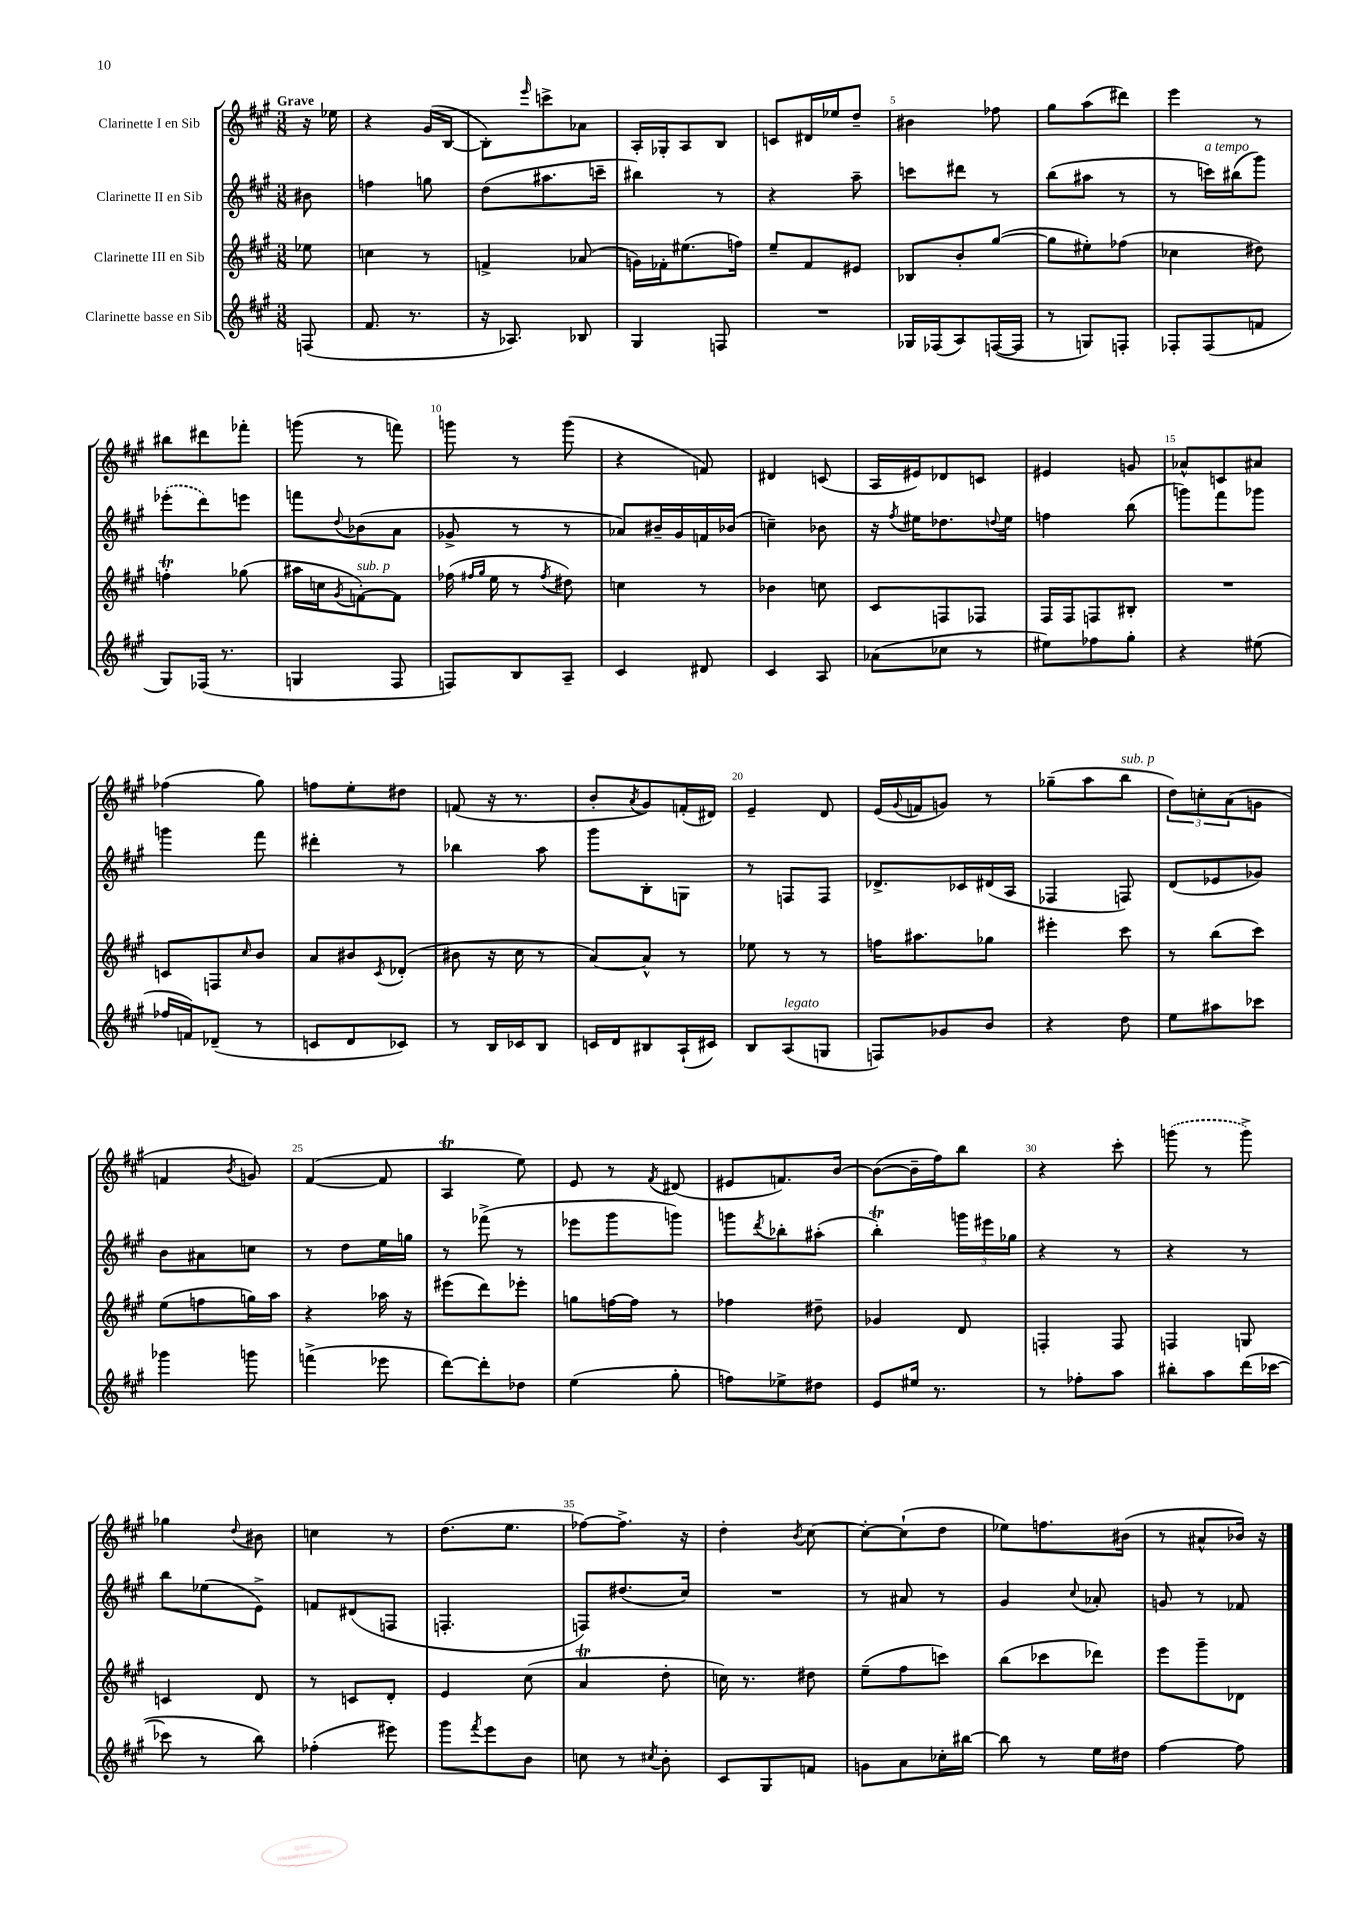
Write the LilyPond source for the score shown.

<<
\new StaffGroup <<
\new Staff = "s0" \with { instrumentName = "Clarinette I en Sib" } {
    \clef treble \key a \major \numericTimeSignature \time 3/8 \partial 8 \tempo "Grave"
    r16 ees''16 |
    r4 gis'16( b16~ |
    b8-.) \grace { e'''16 } c'''8-> aes'8 |
    a16-. ges16-. a8 b8 |
    c'8 dis'16 ees''16 d''8-- |
    bis'4 fes''8 |
    gis''8 a''8( dis'''8) |
    e'''4 r8 |
    bis''8 dis'''8 fes'''8-. |
    g'''8( r8 f'''8) |
    g'''8 r8 g'''8( |
    r4 f'8) |
    dis'4 c'8( |
    a16 eis'16) des'8 c'8 |
    eis'4 g'8 |
    aes'8-^ c'8 ais'8 |
    fes''4( gis''8) |
    f''8 e''8-. dis''8 |
    f'8( r16 r8. |
    b'8-. \acciaccatura { a'8 } gis'8) f'16-.( dis'16) |
    e'4-- d'8 |
    e'16( \appoggiatura { gis'8 } f'16 g'8) r8 |
    ges''8--( a''8 b''8^\markup { \italic "sub. p" } |
    \tuplet 3/2 { d''8) c''8-. a'8( } g'8 |
    f'4 \acciaccatura { b'8 } g'8) |
    fis'4~( fis'8 |
    a4\trill e''8) |
    e'8 r8 \acciaccatura { fis'8 } dis'8( |
    eis'8 f'8.) b'16~ |
    b'8~( b'16-- fis''16) b''8 |
    r4 cis'''8-. |
    \once \slurDashed g'''8( r8 g'''8->) |
    ges''4 \appoggiatura { d''8 } bis'8 |
    c''4 r8 |
    d''8.( e''8. |
    fes''8~) fes''8.-> r16 |
    d''4-. \acciaccatura { b'8 } cis''8~ |
    cis''8~-. cis''8-!( d''8 |
    ees''8) f''8. bis'16( |
    r8 ais'8-^ bes'16) r16 \bar "|." |
}
\new Staff = "s1" \with { instrumentName = "Clarinette II en Sib" } {
    \clef treble \key a \major \numericTimeSignature \time 3/8 \partial 8
    bis'8 |
    f''4 g''8 |
    d''8( ais''8. c'''16-- |
    bis''4) r8 |
    r4 a''8-- |
    c'''8 dis'''8 r8 |
    b''8( ais''8 r8 |
    r8 c'''16^\markup { \italic "a tempo" }) bis''16( gis'''8) |
    \once \slurDashed ees'''8-.( d'''8) e'''8 |
    f'''8 \appoggiatura { d''8 } bes'8( a'8 |
    ges'8-> r8 r8 |
    aes'8) bis'16-- gis'16 f'16 bes'16( |
    c''4--) bes'8 |
    r16 \acciaccatura { fis''8 } eis''16 des''8. \appoggiatura { d''8 } eis''16 |
    f''4 b''8( |
    g'''8) fis'''8 ges'''8 |
    g'''4 fis'''8 |
    dis'''4-. r8 |
    bes''4 a''8 |
    gis'''8 b8-. g8 |
    r8 f8 f8 |
    des'8.-> ces'16 dis'16( a16 |
    fes4 f8) |
    d'8( ees'8 ges'8) |
    b'8 ais'8 c''8 |
    r8 d''8 e''16 g''16 |
    r8 fes'''8->( r8 |
    ees'''8 gis'''8 g'''8) |
    g'''8 \acciaccatura { d'''8 } bes''8-. ais''8-.( |
    b''4-.\trill) \tuplet 3/2 { g'''16 eis'''16 ges''16 } |
    r4 r8 |
    r4 r8 |
    b''8 ees''8( e'8->) |
    f'8 dis'8( f8 |
    f4.-. |
    f8) dis''8.( cis''16) |
    R4. |
    r8 ais'8 r8 |
    gis'4 \appoggiatura { cis''8 } aes'8-. |
    g'8 r8 fes'8 \bar "|." |
}
\new Staff = "s2" \with { instrumentName = "Clarinette III en Sib" } {
    \clef treble \key a \major \numericTimeSignature \time 3/8 \partial 8
    ees''8 |
    c''4 r8 |
    f'4-> aes'8( |
    g'16) fes'16-. eis''8.( f''16) |
    e''8-- fis'8 eis'8 |
    bes8 b'8-. gis''8~( |
    gis''8 eis''8-.) fes''8( |
    ces''4 dis''8) |
    f''4-.\trill ges''8( |
    ais''16 c''16 \acciaccatura { gis'8 } f'8~-.^\markup { \italic "sub. p" }) f'8 |
    fes''16( \grace { fis''16 gis''16 } e''16 r8 \acciaccatura { fis''8 } dis''8) |
    c''4 r8 |
    bes'4 c''8 |
    cis'8 f8 fes8 |
    fis16 fis16 f8 bis8-. |
    R4. |
    c'8 f8 \grace { cis''16 } b'8 |
    a'8 bis'8 \acciaccatura { cis'8 } des'8-.( |
    bis'8 r16 cis''16 r8 |
    a'8~) a'8-^ r8 |
    ees''8 r8 r8 |
    f''16 ais''8. ges''8 |
    eis'''4-. cis'''8 |
    r8 b''8( cis'''8) |
    e''8( f''8 g''16) a''16 |
    r4 aes''16 r16 |
    eis'''8( d'''8) ees'''8-. |
    g''8 f''16~ f''16 r8 |
    fes''4 dis''8-- |
    ges'4 d'8 |
    f4-. f8 |
    f4 g8 |
    c'4 d'8 |
    r8 c'8 d'8-. |
    e'4 cis''8( |
    a'4\trill d''8-. |
    c''16) r8. dis''8 |
    e''8--( fis''8 c'''8) |
    b''8( ces'''8 des'''8) |
    e'''8 gis'''8-- des'8 \bar "|." |
}
\new Staff = "s3" \with { instrumentName = "Clarinette basse en Sib" } {
    \clef treble \key a \major \numericTimeSignature \time 3/8 \partial 8
    f8( |
    fis'8. r8. |
    r16 aes8.) bes8 |
    gis4 f8 |
    R4. |
    ges16 fes16( a8) f16~( f16 |
    r8 g8) f8-. |
    fes8-. fes8( f'8 |
    gis8) fes16( r8. |
    g4 fis8 |
    f8) b8 a8-- |
    cis'4 dis'8 |
    cis'4 a8 |
    aes'8( ces''8 r8 |
    eis''8) fes''8 gis''8-. |
    r4 eis''8( |
    fes''16 f'16) des'8--( r8 |
    c'8 d'8 ces'8) |
    r8 b16 ces'16 b8 |
    c'16 d'16 bis8 a16-!( cis'16) |
    b8 a8^\markup { \italic "legato" }( g8 |
    f8) ges'8 b'8 |
    r4 d''8 |
    e''8 ais''8 ces'''8 |
    ges'''4 g'''8 |
    f'''4->( ees'''8 |
    d'''8~) d'''8-. des''8 |
    e''4( gis''8-. |
    f''8) ees''8-> dis''8 |
    e'8 eis''16 r8. |
    r8 fes''8-. a''8 |
    bis''8-. a''8 d'''16( ces'''16~ |
    ces'''8 r8 b''8) |
    fes''4-.( eis'''8) |
    gis'''8 \acciaccatura { fis'''8 } e'''8 b'8 |
    c''8 r8 \acciaccatura { cis''8 } b'8-. |
    cis'8 gis8 f'8 |
    g'8 a'8 ces''16-. bis''16~ |
    bis''8 r8 e''16 dis''16 |
    fis''4~ fis''8 \bar "|." |
}
>>
>>
\layout { \context { \Score \override BarNumber.break-visibility = ##(#f #t #t) barNumberVisibility = #(every-nth-bar-number-visible 5) } }
